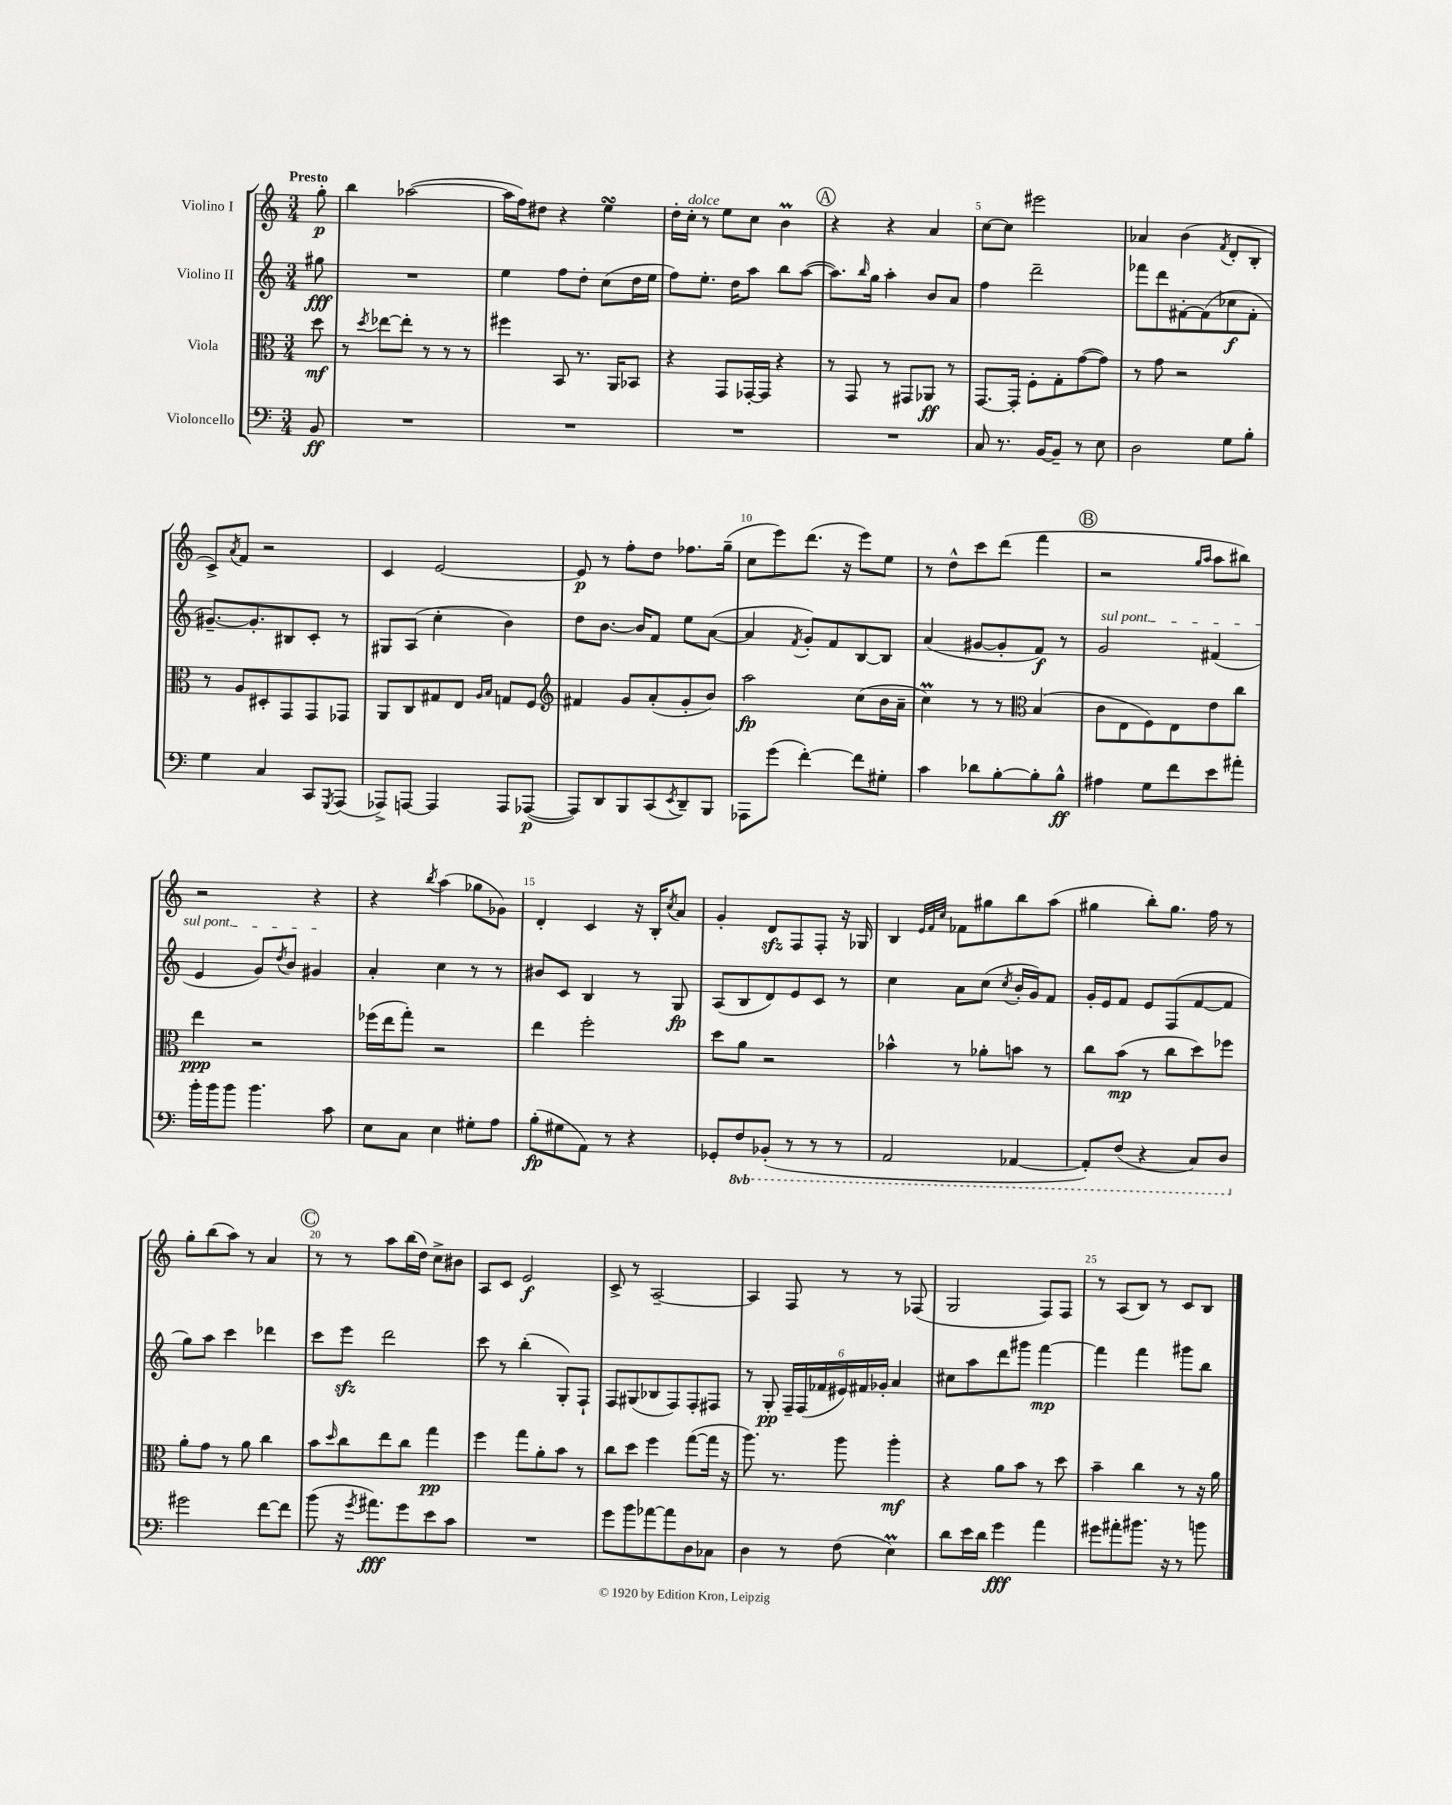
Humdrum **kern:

**kern	**dynam	**kern	**dynam	**kern	**dynam	**kern	**dynam
*part4	*part4	*part3	*part3	*part2	*part2	*part1	*part1
*staff4	*staff4	*staff3	*staff3	*staff2	*staff2	*staff1	*staff1
*I"Violoncello	*	*I"Viola	*	*I"Violino II	*	*I"Violino I	*
*clefF4	*	*clefC3	*	*clefG2	*	*clefG2	*
*k[]	*	*k[]	*	*k[]	*	*k[]	*
*M3/4	*	*M3/4	*	*M3/4	*	*M3/4	*
=	=	=	=	=	=	=	=
!	!	!	!	!	!	!LO:TX:a:B:t=Presto	!
8BB/	ff	8dd\	mf	8gg#X\	fff	8gg'\	p
=1	=1	=1	=1	=1	=1	=1	=1
2.r	.	8r	.	2.r	.	4bb\	.
.	.	8qdd/	.	.	.	.	.
.	.	[8ee-X\L	.	.	.	.	.
.	.	8ee-'\J]	.	.	.	([2aa-X\	.
.	.	8r	.	.	.	.	.
.	.	8r	.	.	.	.	.
.	.	8r	.	.	.	.	.
=2	=2	=2	=2	=2	=2	=2	=2
2.r	.	4ff#X\	.	4ee\	.	16aa-\LL]	.
.	.	.	.	.	.	16ff\J)	.
.	.	.	.	.	.	8dd#X\J	.
.	.	8BB/	.	8ff\L	.	4r	.
.	.	8.r	.	8dd'\J	.	.	.
.	.	.	.	(8cc\L	.	4eesSsS\	.
.	.	16AA/KL	.	.	.	.	.
.	.	8BB-X/J	.	16dd\L	.	.	.
.	.	.	.	16ee\JJ	.	.	.
=3	=3	=3	=3	=3	=3	=3	=3
2.r	.	4r	.	8ff\L)	.	16dd'\LL	.
!	!	!	!	!	!	!LO:TX:a:i:t=dolce	!
.	.	.	.	.	.	16cc'\JJ	.
.	.	.	.	8.ee'\J	.	8r	.
.	.	8GG/L	.	.	.	8ee\L	.
.	.	.	.	16dd\KL	.	.	.
.	.	[16GG-X'/L	.	8aa\J	.	8cc\J	.
.	.	16GG-/JJ]	.	.	.	.	.
.	.	4r	.	8bb\L	.	4bm\	.
.	.	.	.	([8aa\J	.	.	.
!!LO:REH:place=s1:t=A
=4	=4	=4	=4	=4	=4	=4	=4
2.r	.	8r	.	8.aa\L])	.	4r	.
.	.	8GG/	.	.	.	.	.
.	.	.	.	16qqbb/	.	.	.
.	.	.	.	16gg\Jk	.	.	.
.	.	8r	.	4aa'\	.	4r	.
.	.	8GG#X/L	.	.	.	.	.
.	.	8AA-X/J	ff	8b/L	.	4a/	.
.	.	8r	.	8a/J	.	.	.
=5	=5	=5	=5	=5	=5	=5	=5
8C/	.	[8.GG/L	.	4ff\	.	[8cc\L	.
8.r	.	.	.	.	.	8cc\J]	.
.	.	16GG'/Jk]	.	.	.	.	.
.	.	8F'\L	.	2ddd~\	.	2eee#X\	.
[16BB/KL	.	.	.	.	.	.	.
8BB~/J]	.	8G'\	.	.	.	.	.
8r	.	([8g\	.	.	.	.	.
8E\	.	8g\J])	.	.	.	.	.
=6	=6	=6	=6	=6	=6	=6	=6
2D\	.	8r	.	8fff-X\L	.	4a-X/	.
.	.	8g\	.	8ddd\	.	.	.
.	.	2r	.	[8f#X'\	.	(4b\	.
.	.	.	.	(8f#\]	.	.	.
.	.	.	.	.	.	8qf/	.
8G\L	.	.	.	8cc-X\	f	8d'/L	.
8B'\J	.	.	.	8f#'\J	.	8B'/J	.
!!LO:LB:g=z
=7	=7	=7	=7	=7	=7	=7	=7
4G\	.	8r	.	[8.g#X~/L)	.	8c^/L)	.
.	.	.	.	.	.	8qa/	.
.	.	8A/L	.	.	.	8f/J	.
.	.	.	.	8.g#'/]	.	.	.
4C/	.	8D#X'/	.	.	.	2r	.
.	.	8GG/	.	8B#X/	.	.	.
8CC/L	.	8GG/	.	8c'/J	.	.	.
8qGGG/	.	.	.	.	.	.	.
(8AAA/J	.	8GG-X/J	.	8r	.	.	.
=8	=8	=8	=8	=8	=8	=8	=8
8AAA-X^/L)	.	8AA/L	.	8G#X/L	.	4c/	.
[8AAAn/J	.	8C/	.	(8A/J	.	.	.
4AAA/]	.	8G#X/	.	4cc'\	.	[2e/	.
.	.	8E/J	.	.	.	.	.
.	.	16qqA/LL	.	.	.	.	.
.	.	16qqB/JJ	.	.	.	.	.
8AAA/L	.	8Gn/L	.	4b\)	.	.	.
([8AAA-X/J	p	8F/J	.	.	.	.	.
=9	=9	=9	=9	=9	=9	=9	=9
*	*	*clefG2	*	*	*	*	*
8AAA-/L])	.	4f#X/	.	8dd\L	.	8e/]	p
8DD/	.	.	.	[8.b\J	.	8r	.
8BBB/	.	8g/L	.	.	.	8ff'\L	.
.	.	.	.	16b/KL]	.	.	.
(8CC/	.	(8a'/	.	8f/J	.	8dd\J	.
8qEE/	.	.	.	.	.	.	.
8DD~/)	.	8g'/	.	8ee\L	.	8.ff-X\L	.
8BBB/J	.	8b/J)	.	([8a\J	.	.	.
.	.	.	.	.	.	(16gg~\Jk	.
=10	=10	=10	=10	=10	=10	=10	=10
8AAA-X\L	.	2aa\	fp	4a/]	.	8cc\L	.
(8g\J	.	.	.	.	.	8eee\)	.
.	.	.	.	8qf/	.	.	.
[4f'\)	.	.	.	8g'/L)	.	(8.ddd\J	.
.	.	.	.	8f/	.	.	.
.	.	.	.	.	.	16r	.
8f\L]	.	(8cc\L	.	[8B/	.	8eee\L)	.
8G#X'\J	.	16b\L	.	8B/J]	.	8ee\J	.
.	.	16a~\JJ	.	.	.	.	.
=11	=11	=11	=11	=11	=11	=11	=11
4c\	.	4ccM\)	.	(4a/	.	8r	.
.	.	.	.	.	.	8dd^^\L	.
8d-X\L	.	8r	.	[8g#X/L	.	8ccc\	.
[8B'\	.	8r	.	8g#'/]	.	(8ddd\J	.
*	*	*clefC3	*	*	*	*	*
8B'\]	.	(4B/	.	8f/J)	f	4fff\	.
8B^^\J	ff	.	.	8r	.	.	.
!!LO:REH:place=s1:t=B
=12	=12	=12	=12	=12	=12	=12	=12
!	!	!	!	!LO:TX:a:i:t=sul pont.	!	!	!
4A#X\	.	8c\L	.	2g/	.	2r	.
.	.	8E\	.	.	.	.	.
8G\L	.	8F\)	.	.	.	.	.
8f\	.	8E\	.	.	.	.	.
.	.	.	.	.	.	16qqgg/LL	.
.	.	.	.	.	.	16qqaa/JJ	.
8e\	.	8e\	.	(4f#X/	.	8aa\L	.
8a#X'\J	.	8cc\J	.	.	.	8bb#X\J)	.
!!LO:LB:g=z
=13	=13	=13	=13	=13	=13	=13	=13
16b'\LL	.	4ee\	ppp	4e/	.	2r	.
16b\J	.	.	.	.	.	.	.
8b\J	.	.	.	.	.	.	.
4.b\	.	2r	.	8g/L)	.	.	.
.	.	.	.	8qdd/	.	.	.
.	.	.	.	8b/J	.	.	.
.	.	.	.	4g#X/	.	4r	.
8c\	.	.	.	.	.	.	.
=14	=14	=14	=14	=14	=14	=14	=14
8E\L	.	(16ff-X\LL	.	4a'/	.	4r	.
.	.	16ee\J	.	.	.	.	.
8C\J	.	8gg'\J)	.	.	.	.	.
.	.	.	.	.	.	8qbb/	.
4E\	.	2r	.	4cc\	.	(4aa\	.
8G#X'\L	.	.	.	8r	.	8gg-X\L	.
8A\J	.	.	.	8r	.	8g-X\J)	.
=15	=15	=15	=15	=15	=15	=15	=15
(8B'\L	fp	4ee\	.	8b#X/L	.	4d'/	.
8G#X\	.	.	.	8c/J	.	.	.
8AA\J)	.	2ff'\	.	4B/	.	4c/	.
8r	.	.	.	.	.	.	.
4r	.	.	.	8r	.	16r	.
.	.	.	.	.	.	16B'/KL	.
.	.	.	.	.	.	8qcc/	.
.	.	.	.	8G/	fp	8a/J	.
=16	=16	=16	=16	=16	=16	=16	=16
8GG-X'/L	.	8dd\L	.	(8A/L	.	4g'/	.
*8ba	*	*	*	*	*	*	*
8FF/	.	8a\J	.	8B/	.	.	.
(8BBB-X'/J	.	2r	.	8d/)	.	8dzz/L	.
8r	.	.	.	8e/	.	8F/	.
8r	.	.	.	8c/J	.	8F'/J	.
8r	.	.	.	8r	.	16r	.
.	.	.	.	.	.	16G-X/	.
=17	=17	=17	=17	=17	=17	=17	=17
2AAA/	.	4b-X^^\	.	4cc\	.	4B/	.
.	.	.	.	.	.	32qqe/LLL	.
.	.	.	.	.	.	32qqf/	.
.	.	.	.	.	.	32qqcc/JJJ	.
.	.	8r	.	8a\L	.	8f-X\L	.
.	.	8a-X'\L	.	(8cc\J	.	8gg#X\	.
.	.	.	.	8qcc/	.	.	.
[4AAA-X/	.	8bn\J	.	16b'/LL	.	8bb\	.
.	.	.	.	16g/J)	.	.	.
.	.	8r	.	8f/J	.	(8aa\J	.
=18	=18	=18	=18	=18	=18	=18	=18
8AAA-'/L])	.	8cc\L	.	16g'/LL	.	4gg#X\	.
.	.	.	.	16e/J	.	.	.
(8FF/J	.	(8b\J	mp	8f/J	.	.	.
4r	.	8r	.	8e/L	.	8bb'\L)	.
.	.	8cc\L	.	(8F/	.	8.gg#\J	.
8CC/L)	.	8dd\)	.	[8f/	.	.	.
.	.	.	.	.	.	16ff\	.
8DD/J	.	8ff-X\J	.	8f/J]	.	8r	.
!!LO:LB:g=z
=19	=19	=19	=19	=19	=19	=19	=19
*X8ba	*	*	*	*	*	*	*
2g#X\	.	8a'\L	.	8gg\L)	.	8gg'\L	.
.	.	8g\J	.	8aa\J	.	(8bb\	.
.	.	8r	.	4ccc\	.	8aa\J)	.
.	.	8a\	.	.	.	8r	.
[8f\L	.	4cc\	.	4ddd-X\	.	4a/	.
8f\J]	.	.	.	.	.	.	.
!!LO:REH:place=s1:t=C
=20	=20	=20	=20	=20	=20	=20	=20
(8b\	.	8b\L	.	8ccc\L	.	8r	.
.	.	16qqdd/	.	.	.	.	.
16r	.	8cc\	.	8eeezz\J	.	8r	.
8qg/	.	.	.	.	.	.	.
8.a#X\L)	fff	.	.	.	.	.	.
.	.	8ee\	.	2ddd\	.	8aa\L	.
8g\	.	8cc\J	.	.	.	(16bb\L	.
.	.	.	.	.	.	16dd\JJ)	.
8e\	.	4gg\	pp	.	.	8cc^\L	.
8c\J	.	.	.	.	.	8b#X\J	.
=21	=21	=21	=21	=21	=21	=21	=21
2.r	.	4ff\	.	8ccc\	.	8A/L	.
.	.	.	.	8r	.	8c/J	.
.	.	8gg\L	.	(4bb'\	.	2e/	f
.	.	8a'\	.	.	.	.	.
.	.	8b\J	.	8G'/L)	.	.	.
.	.	8r	.	8F`/J	.	.	.
=22	=22	=22	=22	=22	=22	=22	=22
8g\L	.	8cc\L	.	8F/L	.	8c^/	.
8b\	.	8dd\J	.	(8G#X/	.	8r	.
[8a-X\	.	4ff\	.	8B-X/	.	[2A~/	.
8a-\]	.	.	.	8F/)	.	.	.
8D\	.	([8gg\L	.	8F'/	.	.	.
8C-X\J	.	16gg\Jk]	.	8F#X/J	.	.	.
.	.	16r	.	.	.	.	.
=23	=23	=23	=23	=23	=23	=23	=23
4D\	.	8.aa\)	.	8r	.	4A/]	.
.	.	.	.	8G'/	pp	.	.
.	.	8.r	.	.	.	.	.
8r	.	.	.	24F~/LL	.	8F/	.
.	.	.	.	(24F/	.	.	.
.	.	.	.	24f-X/	.	.	.
(8F\	.	8aa\	.	24e#X/)	.	8r	.
.	.	.	.	24f#X/	.	.	.
.	.	.	.	24g-X'/JJ	.	.	.
4Em\)	.	4aa'\	mf	4a/	.	8r	.
.	.	.	.	.	.	(8F-X/	.
=24	=24	=24	=24	=24	=24	=24	=24
8d\L	.	4r	.	8cc#X\L	.	2G/	.
16e\L	.	.	.	8aa\	.	.	.
16d\JJ	.	.	.	.	.	.	.
4g\	fff	8a\L	.	8ddd\	.	.	.
.	.	8b\J	.	8ggg#X\J	.	.	.
4a\	.	8r	.	[4fff\	mp	8F/L)	.
.	.	8dd\	.	.	.	8F/J	.
=25	=25	=25	=25	=25	=25	=25	=25
8g#X\L	.	4b~\	.	4fff\]	.	8r	.
8a#X'\	.	.	.	.	.	(8A/L	.
8.b#X\J	.	4cc\	.	4fff\	.	8B/J)	.
.	.	.	.	.	.	8r	.
16r	.	.	.	.	.	.	.
8r	.	8r	.	8ggg#X\L	.	8c/L	.
8bn\	.	16r	.	8bb\J	.	8B/J	.
.	.	16a\	.	.	.	.	.
==	==	==	==	==	==	==	==
*-	*-	*-	*-	*-	*-	*-	*-
